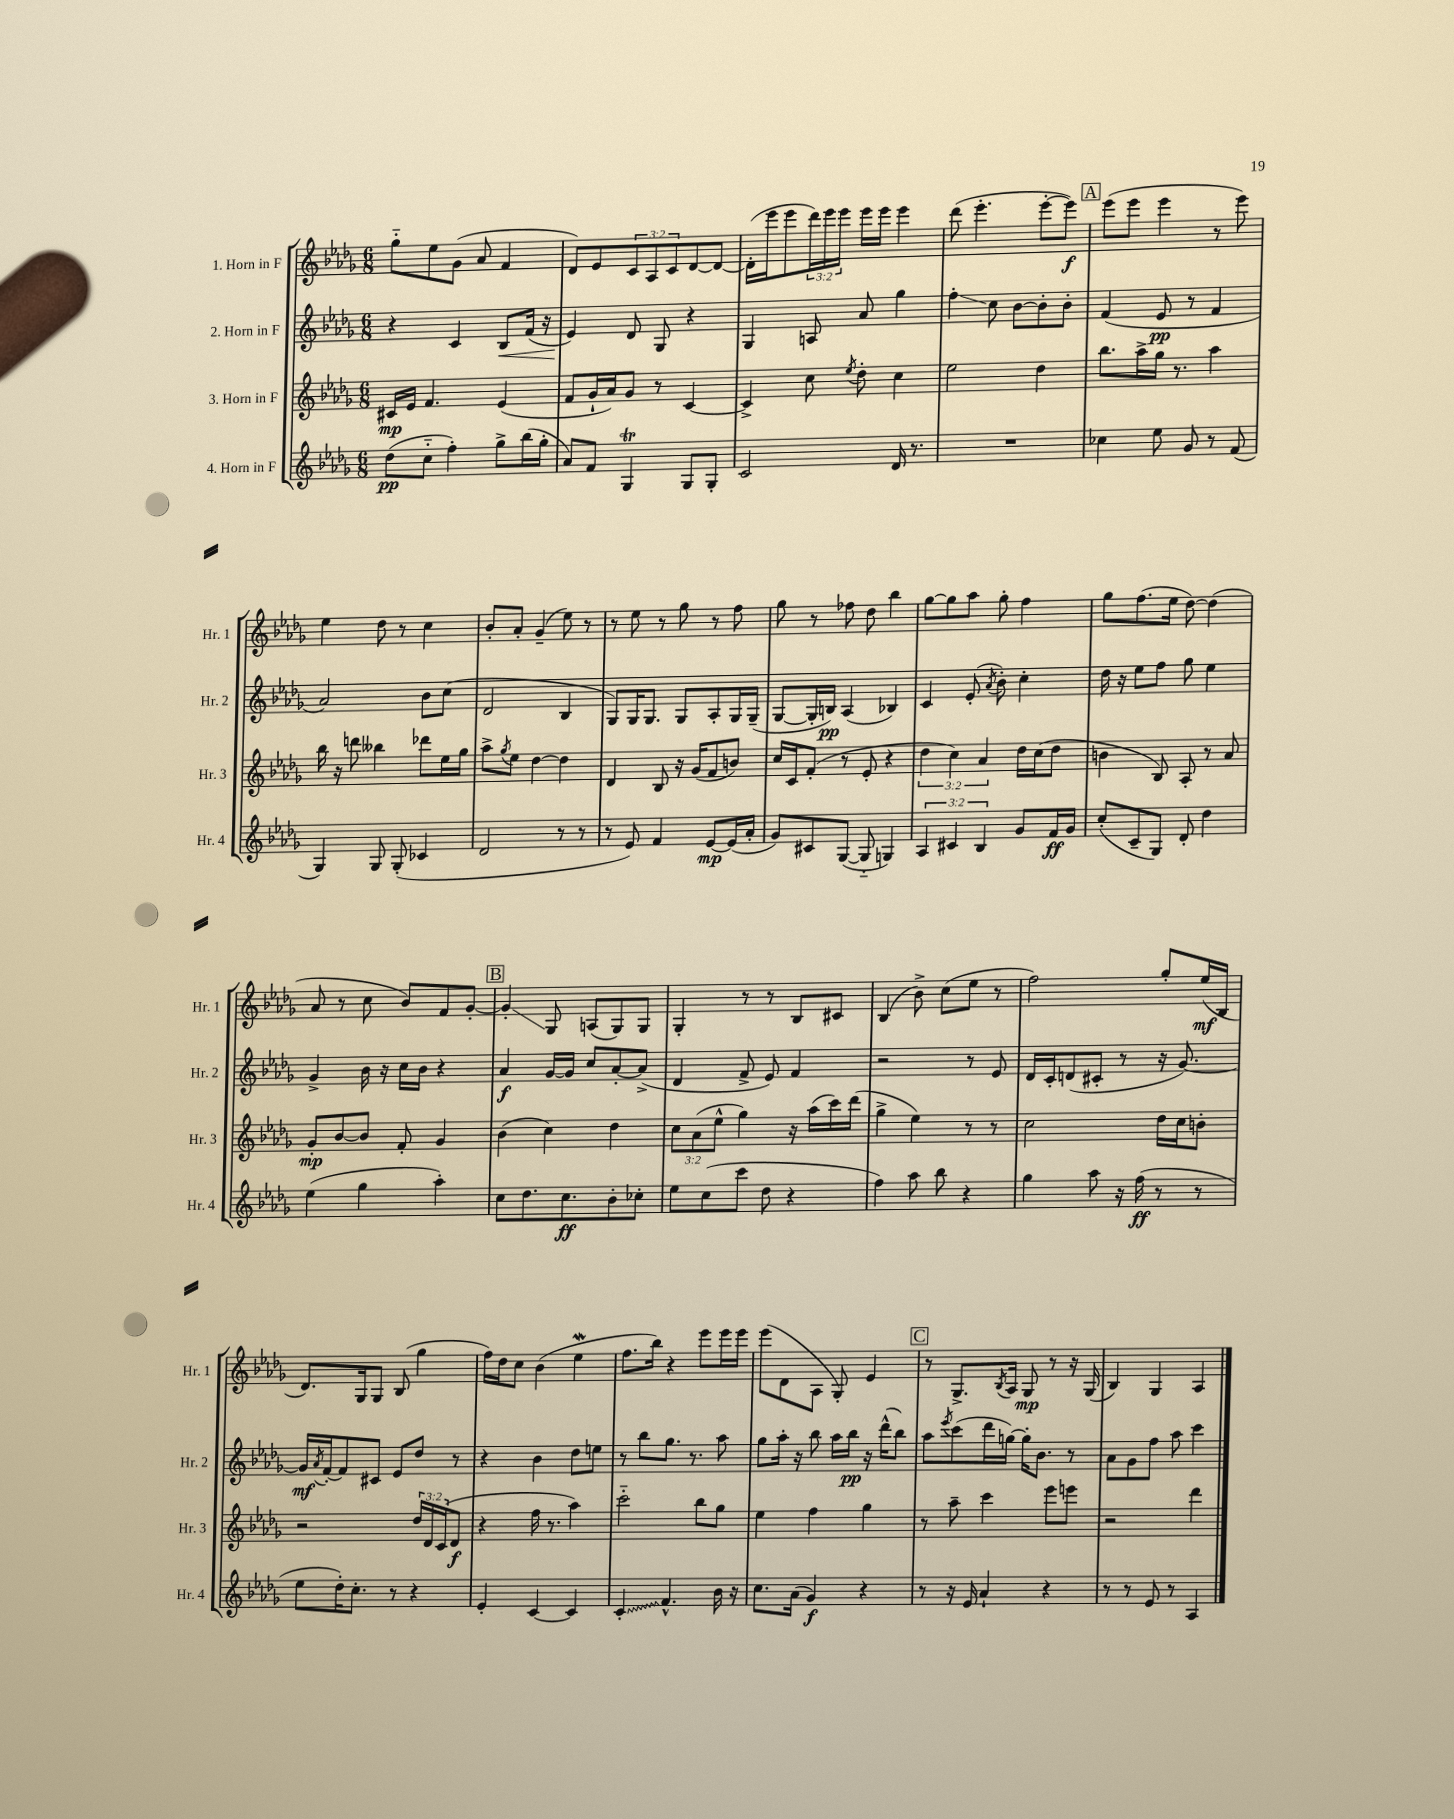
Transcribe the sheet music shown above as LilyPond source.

<<
\new StaffGroup <<
\new Staff = "s0" \with { instrumentName = "1. Horn in F" shortInstrumentName = "Hr. 1" } {
    \clef treble \key des \major \numericTimeSignature \time 6/8 \override Staff.TupletNumber.text = #tuplet-number::calc-fraction-text
    ges''8-_ ees''8 ges'8( aes'8 f'4 |
    des'8) ees'8 \tuplet 3/2 { c'8 aes8 c'8 } des'8~ des'8~ |
    des'16-.( ees'''16 ees'''8 \tuplet 3/2 { des'''16) ees'''16 ees'''16 } ees'''16 ees'''16 ees'''4 |
    des'''8( ees'''4.-. ees'''8~-. ees'''8\f) |
    \mark \markup { \box "A" } ees'''8( ees'''8 ees'''4 r8 ees'''8) |
    ees''4 des''8 r8 c''4 |
    bes'8-. aes'8-. ges'4--( ees''8) r8 |
    r8 ees''8 r8 ges''8 r8 f''8 |
    ges''8 r8 fes''8 des''8 bes''4 |
    ges''8~ ges''8 aes''8 ges''8-. f''4 |
    ges''8 f''8.( ees''16 des''8~) des''4( |
    aes'8 r8 c''8 bes'8) f'8 ges'8~-. |
    \mark \markup { \box "B" } ges'4-.\glissando ges8 a8( ges8) ges8 |
    ges4-. r8 r8 bes8 cis'8 |
    bes4( bes'8->) c''8( ees''8 r8 |
    f''2) ges''8-. ees''16\mf( bes16 |
    des'8.) ges16 ges8 bes8( ges''4 |
    f''16) des''16 c''8 bes'4( ees''4\mordent |
    f''8. bes''16) r4 ees'''8 ees'''16 ees'''16 |
    ees'''8( des'8 aes8 ges8-.) ees'4 |
    \mark \markup { \box "C" } r8 ges8.-> \acciaccatura { bes8 } aes16 ges8\mp r8 r16 ges16( |
    bes4) ges4 aes4 \bar "|." |
}
\new Staff = "s1" \with { instrumentName = "2. Horn in F" shortInstrumentName = "Hr. 2" } {
    \clef treble \key des \major \numericTimeSignature \time 6/8
    r4 c'4 bes8\< f'16( r16 |
    ees'4\!) des'8 ges8 r4 |
    ges4 a8 aes'8 ges''4 |
    f''4-.\glissando c''8 bes'8~ bes'8-. bes'8-. |
    \mark \markup { \box "A" } f'4( ees'8\pp r8 f'4 |
    aes'2) bes'8 c''8( |
    des'2 bes4 |
    ges8) ges16 ges8. ges8 aes8-. ges16 ges16--( |
    ges8~ ges16-. b16\pp) aes4( bes4) |
    c'4 ees'8-.( \acciaccatura { aes'8 } bes'8-.) c''4-. |
    des''16 r16 ees''8 f''8 ges''8 ees''4 |
    ges'4-> bes'16 r16 c''16 bes'16 r4 |
    \mark \markup { \box "B" } aes'4\f ges'16~ ges'16 c''8 aes'8~-. aes'8->( |
    des'4 f'8-> ees'8) f'4 |
    r2 r8 ees'8 |
    des'16 c'16-. d'8( cis'8-. r8 r16 ges'8.~) |
    ges'16\mf \acciaccatura { aes'8 } f'16~-. f'8 cis'8 ees'8 des''8 r8 |
    r4 bes'4 des''8 e''8 |
    r8 bes''8 ges''8. r8. aes''8 |
    ges''8 aes''16-. r16 bes''8 aes''16 bes''16\pp r16 des'''16-^( bes''8) |
    \mark \markup { \box "C" } aes''8 \acciaccatura { ees'''8 } c'''8( des'''16 g''16~) g''16-. bes'8. r8 |
    aes'8 ges'8 f''8 aes''8 c'''4 \bar "|." |
}
\new Staff = "s2" \with { instrumentName = "3. Horn in F" shortInstrumentName = "Hr. 3" } {
    \clef treble \key des \major \numericTimeSignature \time 6/8 \override Staff.TupletNumber.text = #tuplet-number::calc-fraction-text
    cis'16\mp ees'16 f'4. ees'4( |
    f'8 ges'16-! aes'16) ges'8 r8 c'4~ |
    c'4-> c''8 \acciaccatura { ees''8 } des''8-. c''4 |
    ees''2 des''4 |
    \mark \markup { \box "A" } bes''8. aes''16-> ges''16 r8. aes''4 |
    bes''16 r16 d'''8 beses''4 des'''8 ees''16 ges''16 |
    aes''8-> \acciaccatura { ges''8 } ees''8 des''4~ des''4 |
    des'4 bes8 r16 ges'16( f'8 b'8) |
    c''16 c'16 f'8-.( r8 ees'8-. r4 |
    \tuplet 3/2 { des''4 c''4) aes'4 } des''16 c''16( des''8 |
    b'4 bes8) aes8-. r8 aes'8 |
    ges'8-.\mp bes'8~ bes'8 f'8-. ges'4 |
    \mark \markup { \box "B" } bes'4( c''4) des''4 |
    \tuplet 3/2 { c''8 aes'8( ees''8-^ } ges''4) r16 aes''16( c'''16) des'''16( |
    ges''4-> ees''4) r8 r8 |
    c''2 des''16 c''16 b'8-. |
    r2 \tuplet 3/2 { des''16 des'16 c'16( } des'8\f |
    r4 f''16 r8. aes''4) |
    c'''2-_ bes''8 ges''8 |
    ees''4 f''4 ges''4 |
    \mark \markup { \box "C" } r8 aes''8-- c'''4 ees'''8 e'''8 |
    r2 des'''4 \bar "|." |
}
\new Staff = "s3" \with { instrumentName = "4. Horn in F" shortInstrumentName = "Hr. 4" } {
    \clef treble \key des \major \numericTimeSignature \time 6/8 \override Staff.TupletNumber.text = #tuplet-number::calc-fraction-text
    des''8\pp( c''8-_ f''4-.) ges''8-> bes''16( ges''16-. |
    aes'8) f'8 ges4\trill ges8 ges8-. |
    c'2 des'16 r8. |
    R2. |
    \mark \markup { \box "A" } ces''4 ees''8 ges'8 r8 f'8( |
    ges4) ges8 ges8-.( ces'4 |
    des'2 r8 r8 |
    r8 ees'8) f'4 ees'8~\mp ees'16( aes'16-. |
    ges'8) cis'8 ges8~( ges8-_ g4) |
    \tuplet 3/2 { aes4 cis'4 bes4 } ges'8 f'16\ff ges'16 |
    c''8-.( c'8-- ges8) des'8-. des''4 |
    ees''4( ges''4 aes''4-.) |
    \mark \markup { \box "B" } c''8 des''8. c''8.\ff bes'8-. ces''8-. |
    ees''8 c''8( c'''8 des''8 r4 |
    f''4) aes''8 bes''8 r4 |
    ges''4 aes''8 r16 f''16\ff( r8 r8 |
    ees''8 des''16-.) c''8.-. r8 r4 |
    ees'4-. c'4~ c'4 |
    \once \override Glissando.style = #'zigzag c'4-.\glissando f'4.-^ bes'16 r16 |
    c''8. aes'16( ges'4\f) r4 |
    \mark \markup { \box "C" } r8 r16 ees'16 aes'4-! r4 |
    r8 r8 ees'8 r8 aes4 \bar "|." |
}
>>
>>
\layout { \context { \Score \remove "Bar_number_engraver" } }
